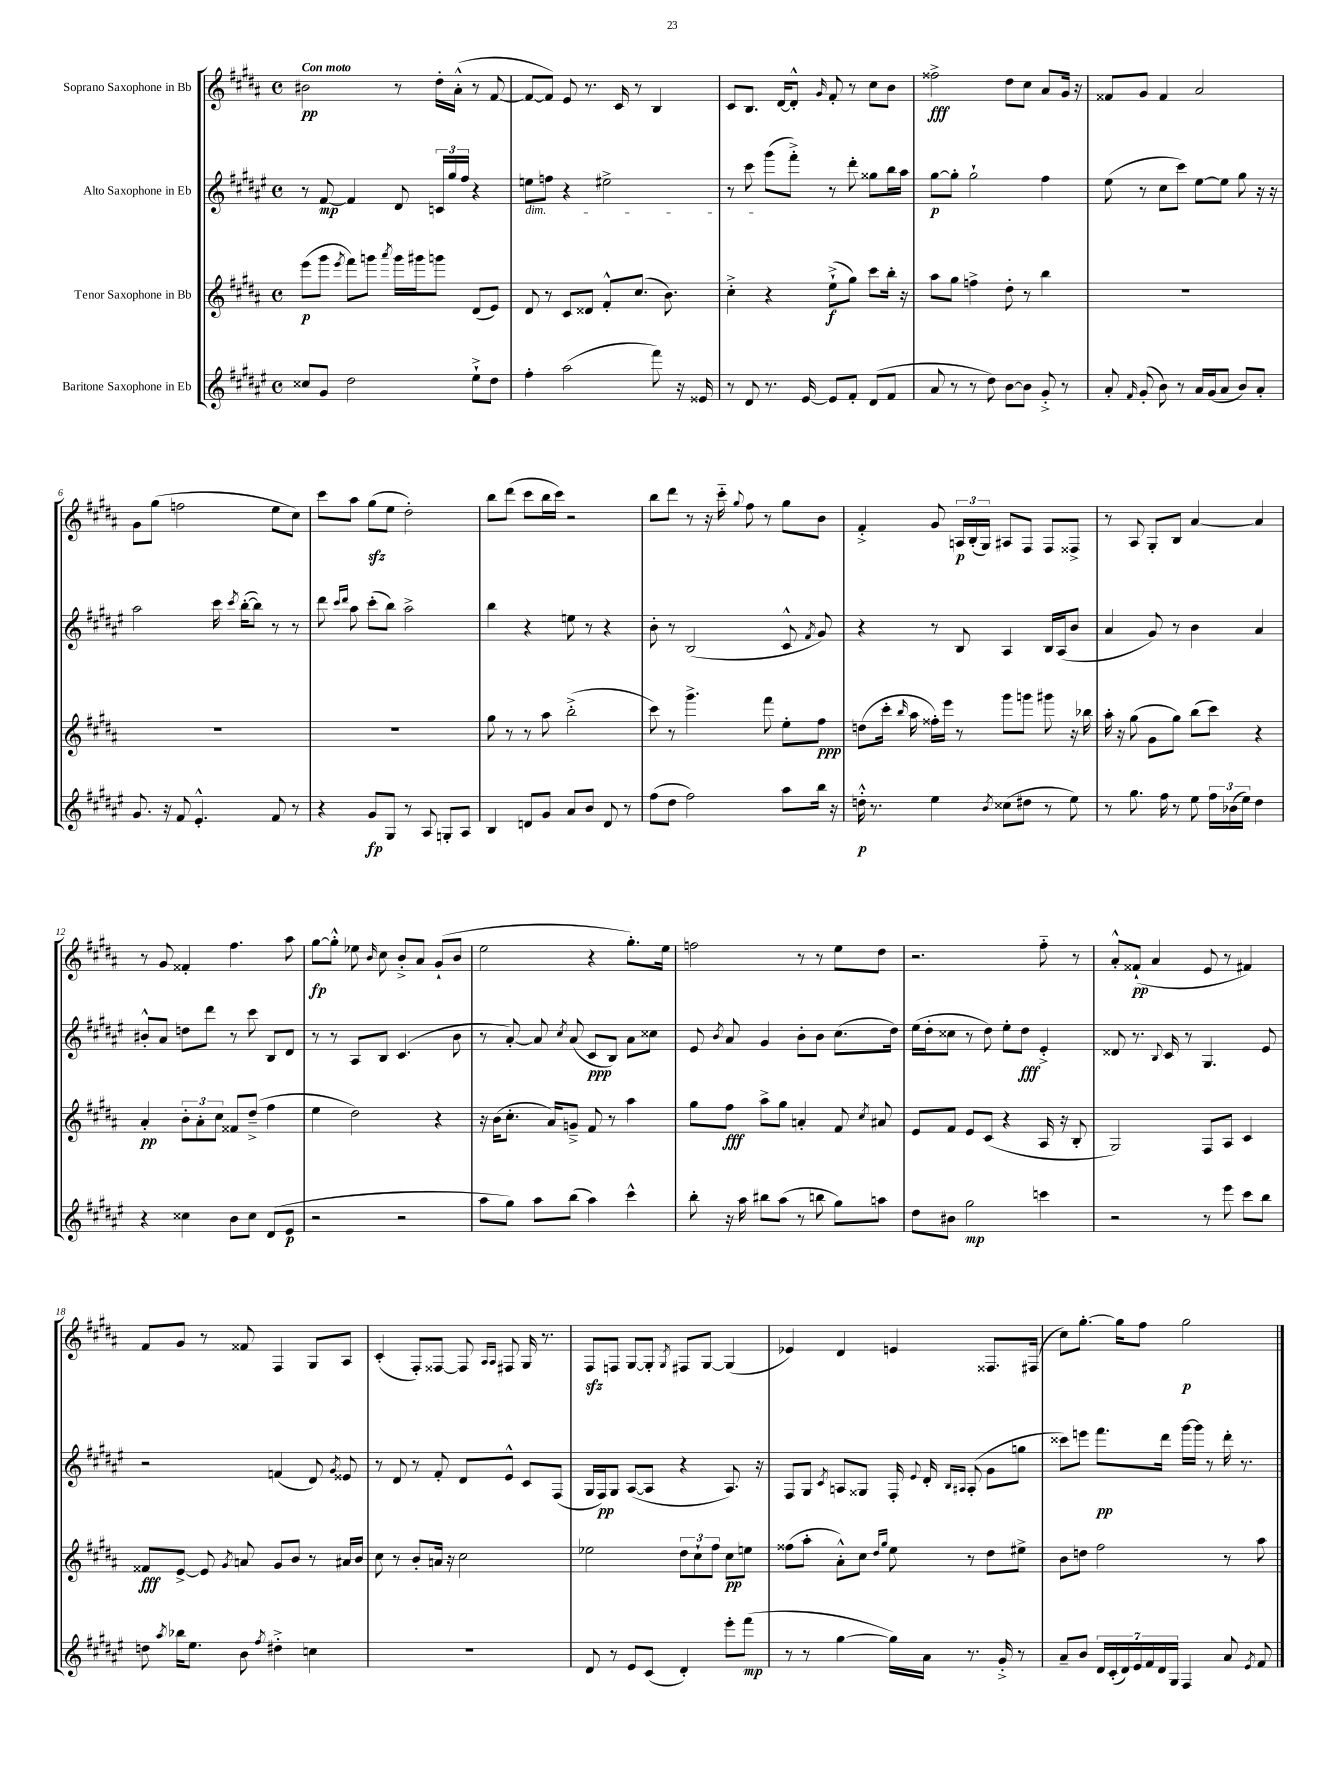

**kern	**kern	**kern	**kern
*staff4	*staff3	*staff2	*staff1
*clefG2	*clefG2	*clefG2	*clefG2
*k[f#c#g#d#a#e#]	*k[f#c#g#d#a#]	*k[f#c#g#d#a#e#]	*k[f#c#g#d#a#]
*M4/4	*M4/4	*M4/4	*M4/4
*met(c)	*met(c)	*met(c)	*met(c)
8cc##	(8eee	8r	2b#
8g#	8ggg#	[8f#	.
.	8qeee	.	.
2dd#	8fff#)	4f#]	.
.	8ggg	.	.
.	8qaaa#	.	.
.	16ggg	8d#	8r
.	16ggg#	.	.
.	8ggg	24c	16dd#'
.	.	24gg#	.
.	.	.	(16a#'^^
.	.	24ff#	.
8ee#`^	(8d#	4r	8r
8dd#	8e)	.	[8f#
=	=	=	=
4ff#'	8d#	8ee	8f#_
.	8r	8ff	8f#])
(2aa#	8c#	4r	8e
.	8d##	.	8.r
.	8f#'^^	2ee#^	.
.	.	.	16c#
.	(8.cc#	.	8r
8fff#)	.	.	4B
.	8.b)	.	.
16r	.	.	.
16e##	.	.	.
=	=	=	=
8r	4cc#'^	8r	8c#
8d#	.	8ccc#	8.B
8.r	4r	(8ggg#	.
.	.	.	[16d#
.	.	8fff#'^)	8d#'^^]
[16e#	.	.	.
.	.	.	16qqg#
8e#]	(8ee`^	8r	8f#'
8f#'	8gg#)	8ddd#'	8r
(8d#	8ccc#	8gg##	8cc#
8f#	16bb'	16bb	8b
.	16r	16aa#	.
=	=	=	=
8a#	8aa#	[8gg#	2ff##^
8r	8gg#	8gg#']	.
8r	4ff^	2gg#`	.
8dd#)	.	.	.
[8b	8dd#'	.	8dd#
8b]	8r	.	8cc#
8g#'^	4bb	4ff#	8a#
8r	.	.	16g#
.	.	.	16r
=	=	=	=
8a#'	1r	(8ee#	8f##
16qqf#	.	.	.
(8g#'	.	8r	8g#
8b)	.	8cc#	4f##
8r	.	8ccc#)	.
16a#	.	[8ee#	2a#
(16g#	.	.	.
8a#	.	8ee#]	.
8b)	.	8gg#	.
8a#'	.	16r	.
.	.	16r	.
=	=	=	=
8.g#	1r	2aa#	8g#
.	.	.	(8gg#
16r	.	.	.
8f#	.	.	2ff
4.e#'^^	.	.	.
.	.	16ccc#	.
.	.	8qccc#	.
.	.	([16bb'	.
.	.	8bb])	.
8f#	.	8r	8ee
8r	.	8r	8cc#)
=	=	=	=
4r	1r	8ddd#	8ccc#
.	.	16qqccc#	.
.	.	16qqddd#	.
.	.	8aa#	8aa#
8g#	.	(8ccc#'	(8gg#
8G#	.	8bb)	8ee
8r	.	2aa#^	2dd#')
8A#	.	.	.
8G'	.	.	.
8A#	.	.	.
=	=	=	=
4B	8gg#	4bb	8bb
.	8r	.	(8ddd#
8d	8r	4r	8ccc#
8g#	8aa#	.	16bb
.	.	.	16ccc#)
8a#	(2bb'^	8ee	2r
8b	.	8r	.
8d	.	4r	.
8r	.	.	.
=	=	=	=
(8ff#	8ccc#)	8b'	8bb
8dd#	8r	8r	8ddd#
2ff#)	4.ggg#^	(2B	8r
.	.	.	16r
.	.	.	16ccc#'~
.	.	.	8qqgg#
.	.	.	8ff#
.	8fff#	.	8r
8aa#	8ee'	8c#^^	8gg#
.	.	8qf#	.
16bb	8ff#	8g#)	8b
16r	.	.	.
=	=	=	=
16dd'^^	(8dd	4r	4f#'^
8.r	.	.	.
.	16ccc#'	.	.
.	16qqbb	.	.
.	16aa#	.	.
4ee#	16ff##')	8r	8g#
.	16eee	.	.
.	8r	8B	24A
.	.	.	(24B'
.	.	.	24G#)
8qb	.	.	.
(8cc##	8ggg#	4A#	8A#
8dd#	8ggg	.	8F#
8r	8ggg#	16B	8F#
.	.	(16A#	.
8ee#)	16r	8b	8F##^
.	16bb-	.	.
=	=	=	=
8r	16aa#'	4a#	8r
.	16r	.	.
8.gg#	(8gg#	.	8A#
.	8g#	8g#)	8G#'
16ff#	.	.	.
8r	8gg#)	8r	8B
8ee#	(8bb	4b	[4a#
24ff#	8ccc#)	.	.
(24b-	.	.	.
24ee#)	.	.	.
4dd#	4r	4a#	4a#]
=	=	=	=
4r	4a#'	8b#'^^	8r
.	.	8a#	8g#
4cc##	12b'	8dd	4f##'
.	12a#'	.	.
.	.	8ddd#	.
.	12cc#	.	.
8b	8f##	8r	4.ff#
8cc##	(8dd#~^	8ccc#	.
(8d#	4ff#	8B	.
8e#	.	8d#	8aa#
=	=	=	=
2r	4ee	8r	[8gg#
.	.	8r	8gg#'^^]
.	2dd#)	8A#	8ee-
.	.	.	16qqb
.	.	8B	8cc#
2r	.	(4.c#	8b'^
.	.	.	8a#
.	4r	.	(8g#`
.	.	8b	8b
=	=	=	=
8aa#	16r	8r	2ee
.	(16b	.	.
8gg#)	8.cc#'	[8a#')	.
8aa#	.	8a#]	.
.	16a#)	.	.
.	.	8qcc#	.
(8bb	8g~^	(8a#	.
4aa#)	8f#	8c#	4r
.	8r	8B)	.
4ccc#^^	4aa#	8a#	8.gg#')
.	.	8cc##	.
.	.	.	16ee
=	=	=	=
8bb'	8gg#	8e#	2ff
.	.	8qb	.
16r	8ff#	8a#	.
16aa#	.	.	.
8bb#	8aa#^	4g#	.
(8aa#	8gg#	.	.
8r	4a'	8b'	8r
8bb	.	8b	8r
8gg#)	8f#	(8.cc#	8ee
.	8qcc#	.	.
8aa	8a#	.	8dd#
.	.	16dd#)	.
=	=	=	=
8dd#	8e	(16ee#	2.r
.	.	16dd#'	.
8b#	8f#	8cc##	.
2gg#	8e	8r	.
.	(8c#	8dd#)	.
.	4r	8ee#'	.
.	.	8dd#	.
4ccc	16A#	4e#'^	8ff#'~
.	16r	.	.
.	8B'	.	8r
=	=	=	=
2r	2G#)	8d##	8a#'^^
.	.	8.r	(8f##`
.	.	.	4a#
.	.	8qqB	.
.	.	16c#	.
.	.	8r	.
8r	8F#	4.G#	8e
8eee#	8A#	.	8r
8ccc#	4c#	.	4f#)
8bb	.	8e#	.
=	=	=	=
8dd	8f##	2r	8f#
8qaa#	.	.	.
16bb-	[8e^	.	8g#
8.ee#	.	.	.
.	8e]	.	8r
.	8qg#	.	.
8b	8a	.	8f##
8qff#	.	.	.
4dd#'^	8g#	(4f	4F#
.	8b	.	.
4cc	8r	8d#)	8G#
.	.	8qg#	.
.	16a#	8e##	8A#
.	16b	.	.
=	=	=	=
1r	8cc#	8r	(4c#'
.	8r	8d#	.
.	8b'	8r	8F#')
.	16a	8f#'	[8F##
.	16r	.	.
.	2cc#	8d#	8F##]
.	.	.	16qqA#
.	.	.	16qqA#
.	.	8e#^^	8F#
.	.	8c#	16G#
.	.	.	8.r
.	.	(8F#	.
=	=	=	=
8d#	2ee-	16G#	8F#
.	.	16F#)	.
8r	.	8G#	8F
8e#	.	([8A#	[8G#
(8c#	.	8A#]	8G#']
.	.	.	8qG#
4d#')	12dd#	4r	8F#
.	12cc#`	.	.
.	.	.	[8G#
.	12ff#	.	.
8eee#'	8cc#	8.A#)	(4G#]
(8fff#	8ee	.	.
.	.	16r	.
=	=	=	=
8r	(8ff##	8F#	4e-)
8r	8aa#'	8G#	.
.	.	8qc#	.
[4gg#	8a#'^^)	8A	4d#
.	8cc#	8G##	.
.	16qqdd#	.	.
.	16qqgg#	.	.
16gg#])	8ee	16F#'	4e
.	.	8qqe#	.
16a#	.	16d#'	.
.	.	16qqB	.
.	.	16qqA#	.
8.r	8r	(8A#'	.
.	8dd#	8g#	8.F##
16g#'^	.	.	.
8r	8ee#^	8gg	.
.	.	.	(16F#
=	=	=	=
8a#~	8b	8ccc##)	8cc#)
8b	8dd	8eee	[8.gg#'
28d#	2ff#	8.fff#	.
(28c#'	.	.	.
.	.	.	16gg#]
28d#)	.	.	.
28e#	.	.	.
.	.	.	8ff#
28f#	.	.	.
28d#	.	.	.
.	.	16ddd#	.
28G#	.	.	.
4F#	.	[16ggg#	2gg#
.	.	16ggg#]	.
.	.	8r	.
8a#	8r	16ddd#'	.
.	.	8.r	.
8qe#	.	.	.
8f#	8aa#	.	.
==	==	==	==
*-	*-	*-	*-
